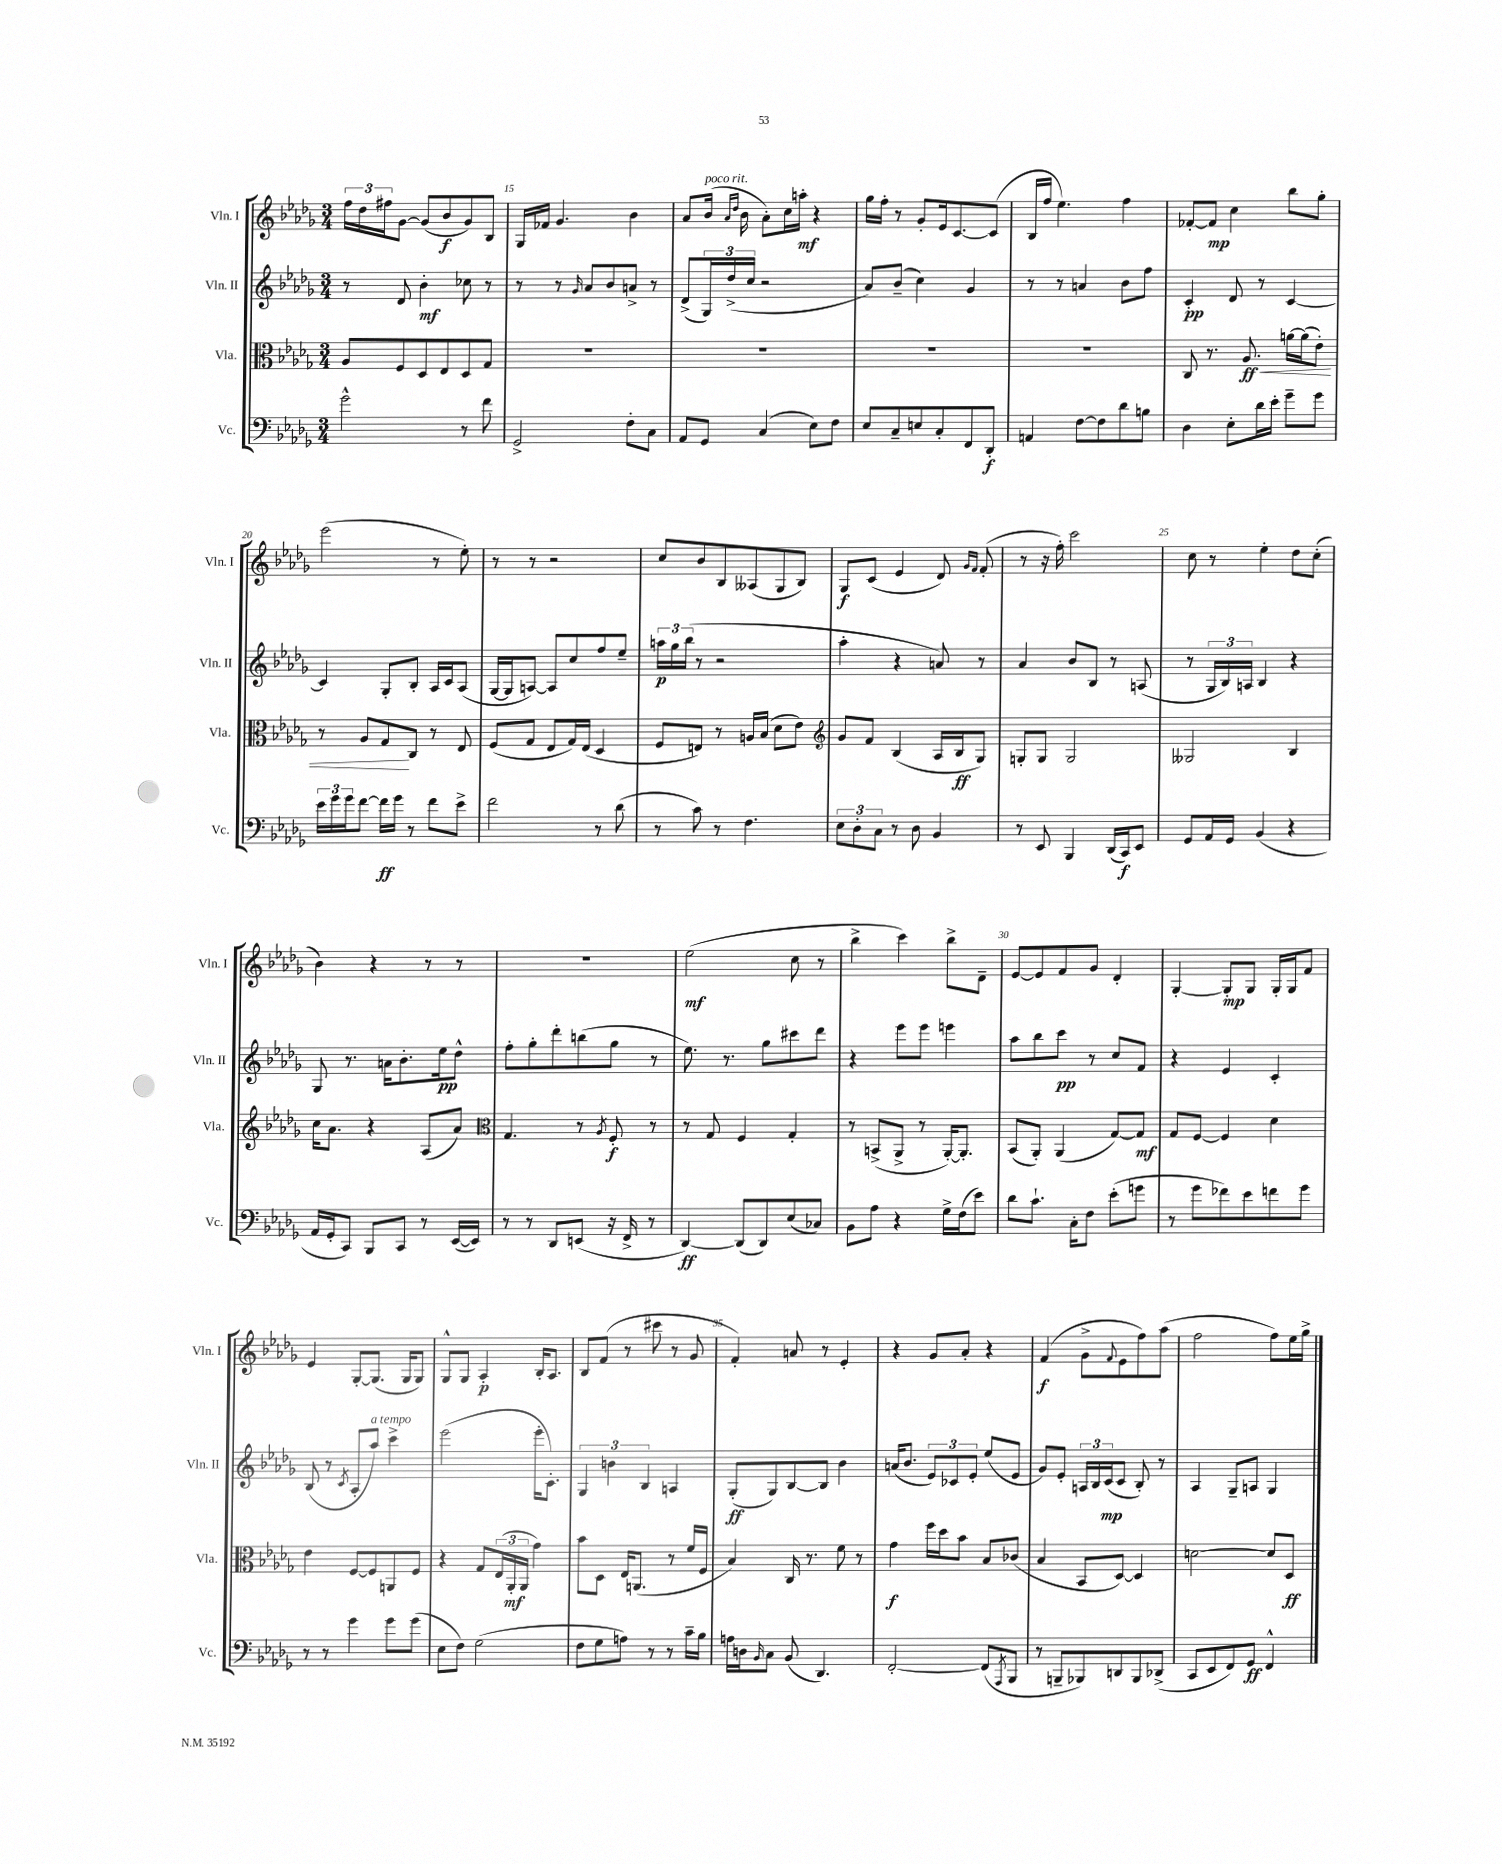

**kern	**dynam	**kern	**dynam	**kern	**dynam	**kern	**dynam
*part4	*part4	*part3	*part3	*part2	*part2	*part1	*part1
*staff4	*staff4	*staff3	*staff3	*staff2	*staff2	*staff1	*staff1
*I"Vc.	*	*I"Vla.	*	*I"Vln. II	*	*I"Vln. I	*
*I'Vc.	*	*I'Vla.	*	*I'Vln. II	*	*I'Vln. I	*
*clefF4	*	*clefC3	*	*clefG2	*	*clefG2	*
*k[b-e-a-d-g-]	*	*k[b-e-a-d-g-]	*	*k[b-e-a-d-g-]	*	*k[b-e-a-d-g-]	*
*M3/4	*	*M3/4	*	*M3/4	*	*M3/4	*
=14	=14	=14	=14	=14	=14	=14	=14
2g-^^\	.	8A-/L	.	8r	.	24ff\LL	.
.	.	.	.	.	.	24dd-\	.
.	.	.	.	.	.	24ff#X\J	.
.	.	8F/	.	8d-/	.	[8g-\J	.
.	.	8D-/	.	4b-'\	mf	(8g-/L]	.
.	.	8E-/	.	.	.	8b-/	f
8r	.	8D-/	.	8cc-X\	.	8g-/)	.
8f\	.	8G-/J	.	8r	.	8B-/J	.
=15	=15	=15	=15	=15	=15	=15	=15
2GG-^/	.	2.r	.	8r	.	16G-/LL	.
.	.	.	.	.	.	16f-X/JJ	.
.	.	.	.	8r	.	4.g-/	.
.	.	.	.	16qqg-/	.	.	.
.	.	.	.	8a-/L	.	.	.
.	.	.	.	8b-/	.	.	.
8F'\L	.	.	.	8an^/J	.	4b-\	.
8C\J	.	.	.	8r	.	.	.
=16	=16	=16	=16	=16	=16	=16	=16
8AA-/L	.	2.r	.	(8d-^/L	.	8a-/L	.
!	!	!	!	!	!	!LO:TX:a:i:t=poco rit.	!
8GG-/J	.	.	.	24G-/L)	.	(16b-/Jk	.
.	.	.	.	(24dd-^/	.	.	.
.	.	.	.	.	.	16qqa-/LL	.
.	.	.	.	.	.	16qqdd-/JJ	.
.	.	.	.	.	.	16b-\	.
.	.	.	.	24cc/JJ	.	.	.
(4C/	.	.	.	2r	.	8a-'\L)	.
.	.	.	.	.	.	16cc\L	.
.	.	.	.	.	.	16aan'\JJ	mf
8E-\L)	.	.	.	.	.	4r	.
8F\J	.	.	.	.	.	.	.
=17	=17	=17	=17	=17	=17	=17	=17
8E-/L	.	2.r	.	8a-/L)	.	16gg-\LL	.
.	.	.	.	.	.	16ff'\JJ	.
8C~/	.	.	.	(8b-~/J	.	8r	.
8En/	.	.	.	4cc\)	.	8g-'/L	.
8C'/	.	.	.	.	.	16e-/k	.
.	.	.	.	.	.	[8.c/	.
8FF/	.	.	.	4g-/	.	.	.
8DD-'/J	f	.	.	.	.	(8c/J]	.
=18	=18	=18	=18	=18	=18	=18	=18
4AAn/	.	2.r	.	8r	.	16B-/LL	.
.	.	.	.	.	.	16ff/JJ	.
.	.	.	.	8r	.	4.ee-\)	.
[8F\L	.	.	.	4an/	.	.	.
8F\]	.	.	.	.	.	.	.
8d-\	.	.	.	8b-\L	.	4ff\	.
8Bn\J	.	.	.	8ff\J	.	.	.
=19	=19	=19	=19	=19	=19	=19	=19
4D-\	.	8C/	.	4c'/	pp	[8f-X'/L	.
.	.	8.r	.	.	.	8f-/J]	mp
8E-'\L	.	.	.	8d-/	.	4cc\	.
!	!	!	!LO:HP:b	!	!	!	!
.	.	8.A-/	< ff	.	.	.	.
16d-\L	.	.	.	8r	.	.	.
16e-'\JJ	.	.	.	.	.	.	.
8g-~\L	.	[16an\LL	.	[4c/	.	8bb-\L	.
.	.	(16a\J]	.	.	.	.	.
8g-\J	.	8e-'\J)	.	.	.	8gg-'\J	.
!!LO:LB:g=z
=20	=20	=20	=20	=20	=20	=20	=20
24e-\LL	.	8r	.	4c/]	.	(2eee-\	.
24g-\	.	.	.	.	.	.	.
24g-\J	.	.	.	.	.	.	.
[8f\J	.	8A-/L	.	.	.	.	.
16f\LL]	ff	8G-/	.	8G-'/L	.	.	.
16g-\JJ	.	.	.	.	.	.	.
8r	.	8C/J	[	8B-'/J	.	.	.
8f\L	.	8r	.	16A-/LL	.	8r	.
.	.	.	.	16c/J	.	.	.
8e-^\J	.	8E-/	.	(8A-/J	.	8ee-'\)	.
=21	=21	=21	=21	=21	=21	=21	=21
2f\	.	(8F/L	.	[16G-/LL	.	8r	.
.	.	.	.	16G-/J]	.	.	.
.	.	8G-/J	.	[8An/J)	.	8r	.
.	.	8E-/L	.	8A/L]	.	2r	.
.	.	16G-/L)	.	8cc/	.	.	.
.	.	(16E-/JJ	.	.	.	.	.
8r	.	4D-/	.	8ff/	.	.	.
(8d-\	.	.	.	8ee-~/J	.	.	.
=22	=22	=22	=22	=22	=22	=22	=22
8r	.	8F/L	.	24aan\LL	p	8cc/L	.
.	.	.	.	24gg-\	.	.	.
.	.	.	.	(24bb-\JJ	.	.	.
8c\)	.	8En/J)	.	8r	.	8b-/	.
8r	.	8r	.	2r	.	8B-/	.
4.F\	.	16An/LL	.	.	.	(8A--X/	.
.	.	(16B-/JJ	.	.	.	.	.
.	.	8d-\L	.	.	.	8G-/	.
.	.	8e-\J)	.	.	.	8B-/J)	.
=23	=23	=23	=23	=23	=23	=23	=23
*	*	*clefG2	*	*	*	*	*
12E-\L	.	8g-/L	.	4aa-'\	.	8G-/L	f
12D-'\	.	.	.	.	.	.	.
.	.	8f/J	.	.	.	(8c/J	.
12C\J	.	.	.	.	.	.	.
8r	.	(4B-/	.	4r	.	4e-/	.
8D-\	.	.	.	.	.	.	.
4BB-/	.	16A-/LL	.	8an/)	.	8d-/)	.
.	.	16B-/J	ff	.	.	.	.
.	.	.	.	.	.	16qqg-/LL	.
.	.	.	.	.	.	16qqf/JJ	.
.	.	8G-/J)	.	8r	.	(8f'/	.
=24	=24	=24	=24	=24	=24	=24	=24
8r	.	8Gn'/L	.	4a-/	.	8r	.
8EE-/	.	8G/J	.	.	.	16r	.
.	.	.	.	.	.	16ff'\)	.
4BBB-/	.	2G/	.	8b-/L	.	2ccc\	.
.	.	.	.	8B-/J	.	.	.
(16DD-/LL	.	.	.	8r	.	.	.
16CC/J)	f	.	.	.	.	.	.
8EE-/J	.	.	.	(8An/	.	.	.
=25	=25	=25	=25	=25	=25	=25	=25
8GG-/L	.	2G--X/	.	8r	.	8cc\	.
16AA-/L	.	.	.	24G-/LL	.	8r	.
.	.	.	.	24B-/)	.	.	.
16GG-/JJ	.	.	.	.	.	.	.
.	.	.	.	24An/JJ	.	.	.
(4BB-/	.	.	.	4B-/	.	4ee-'\	.
4r	.	4B-/	.	4r	.	8dd-\L	.
.	.	.	.	.	.	(8cc'\J	.
!!LO:LB:g=z
=26	=26	=26	=26	=26	=26	=26	=26
16AA-/LL	.	16cc\KL	.	8G-/	.	4b-\)	.
16GG-'/J	.	8.a-\J	.	.	.	.	.
8CC/J)	.	.	.	8.r	.	.	.
8BBB-/L	.	4r	.	.	.	4r	.
.	.	.	.	16an\KL	.	.	.
8CC/J	.	.	.	8.b-'\	.	.	.
8r	.	(8A-/L	.	.	.	8r	.
.	.	.	.	16ee-\k	pp	.	.
([16EE-/LL	.	8a-/J)	.	8dd-^^\J	.	8r	.
16EE-/JJ])	.	.	.	.	.	.	.
=27	=27	=27	=27	=27	=27	=27	=27
*	*	*clefC3	*	*	*	*	*
8r	.	4.G-/	.	8ff'\L	.	2.r	.
8r	.	.	.	8gg-'\	.	.	.
8DD-/L	.	.	.	8ddd-'\	.	.	.
(8EEn/J	.	8r	.	(8bbn\	.	.	.
.	.	8qA-/	.	.	.	.	.
16r	.	8F'/	f	8gg-\J	.	.	.
16FF^/	.	.	.	.	.	.	.
8r	.	8r	.	8r	.	.	.
=28	=28	=28	=28	=28	=28	=28	=28
[4DD-/)	ff	8r	.	8.ee-\)	.	(2ee-\	mf
.	.	8G-/	.	.	.	.	.
.	.	.	.	8.r	.	.	.
(8DD-/L]	.	4F/	.	.	.	.	.
8DD-/)	.	.	.	8gg-\L	.	.	.
(8E-/	.	4G-'/	.	8ccc#X\	.	8cc\	.
8C-X/J)	.	.	.	8ddd-\J	.	8r	.
=29	=29	=29	=29	=29	=29	=29	=29
8BB-\L	.	8r	.	4r	.	4bb-^\	.
8A-\J	.	(8BBn^/L	.	.	.	.	.
4r	.	8AA-^/J	.	8eee-\L	.	4ccc\)	.
.	.	8r	.	8eee-\J	.	.	.
16G-^\LL	.	[16AA-'/KL)	.	4eeen\	.	8bb-^\L	.
(16F\J	.	8.AA-'/J]	.	.	.	.	.
8e-\J)	.	.	.	.	.	8d-~\J	.
=30	=30	=30	=30	=30	=30	=30	=30
8d-\L	.	(8BB-/L	.	8aa-\L	.	[8e-/L	.
8.c`\J	.	8AA-'/J)	.	8bb-\	.	8e-/]	.
.	.	(4AA-/	.	8ccc\J	pp	8f/	.
16C'\KL	.	.	.	.	.	.	.
8F\J	.	.	.	8r	.	8g-/J	.
(8e-'\L	.	[8G-/L)	.	8cc/L	.	4d-'/	.
8gn\J	.	8G-/J]	mf	8f/J	.	.	.
=31	=31	=31	=31	=31	=31	=31	=31
8r	.	8G-/L	.	4r	.	[4G-'/	.
8g-\L	.	[8F/J	.	.	.	.	.
8f-X\)	.	4F/]	.	4e-/	.	8G-'/L]	mp
8e-\	.	.	.	.	.	8G-/J	.
8fn\	.	4d-\	.	4c'/	.	16G-'/LL	.
.	.	.	.	.	.	16G-/J	.
8g-\J	.	.	.	.	.	8f/J	.
!!LO:LB:g=z
=32	=32	=32	=32	=32	=32	=32	=32
8r	.	4e-\	.	(8B-/	.	4e-/	.
8r	.	.	.	8r	.	.	.
.	.	.	.	8qc/	.	.	.
4g-\	.	[8F/L	.	8A-'/L	.	[8G-'/L	.
!	!	!	!	!LO:TX:a:i:t=a tempo	!	!	!
.	.	8F/]	.	8aa-/J)	.	(8.G-/J]	.
8g-\L	.	8AAn/	.	4ccc^\	.	.	.
.	.	.	.	.	.	16G-/KL	.
(8g-\J	.	8F/J	.	.	.	8G-/J)	.
=33	=33	=33	=33	=33	=33	=33	=33
8E-\L	.	4r	.	(2eee-\	.	8G-^^/L	.
8F\J)	.	.	.	.	.	8G-/J	.
(2G-\	.	8G-/L	.	.	.	4A-'/	p
.	.	(24E-/L	.	.	.	.	.
.	.	24AA-'/	mf	.	.	.	.
.	.	24AA-/JJ	.	.	.	.	.
.	.	4g-\)	.	16eee-'\KL	.	16B-'/KL	.
.	.	.	.	8.c'\J)	.	8.A-/J	.
=34	=34	=34	=34	=34	=34	=34	=34
8F\L	.	8b-\L	.	6G-/	.	8B-/L	.
8G-\	.	8D-\J	.	.	.	(8f/J	.
.	.	.	.	6bn\	.	.	.
8An\J)	.	16E-/KL	.	.	.	8r	.
.	.	(8.AAn/J	.	.	.	.	.
.	.	.	.	6B-/	.	.	.
8r	.	.	.	.	.	8ccc#X\	.
8r	.	8r	.	4An/	.	8r	.
16c~\LL	.	16f/LL	.	.	.	8g-/	.
16B-\JJ	.	16F/JJ	.	.	.	.	.
=35	=35	=35	=35	=35	=35	=35	=35
16An\LL	.	4B-/)	.	(8G-'/L	ff	4f'/)	.
16Dn\J	.	.	.	.	.	.	.
16qqBB-/	.	.	.	.	.	.	.
8C\J	.	.	.	8G-/)	.	.	.
(8BB-/	.	16C/	.	[8B-/	.	8an/	.
.	.	8.r	.	.	.	.	.
4.DD-/)	.	.	.	8B-/J]	.	8r	.
.	.	8f\	.	4b-\	.	4e-'/	.
.	.	8r	.	.	.	.	.
=36	=36	=36	=36	=36	=36	=36	=36
[2FF'/	.	4g-\	f	(16an/KL	.	4r	.
.	.	.	.	8.b-/J	.	.	.
.	.	16ff\LL	.	12e-/L)	.	8g-/L	.
.	.	16dd-\J	.	.	.	.	.
.	.	.	.	12c-X/	.	.	.
.	.	8b-\J	.	.	.	8a-'/J	.
.	.	.	.	12e-'/J	.	.	.
(8FF/L]	.	8B-/L	.	(8ee-/L	.	4r	.
8qAAA-/	.	.	.	.	.	.	.
8BBB-/J	.	(8c-X/J	.	8e-/J	.	.	.
=37	=37	=37	=37	=37	=37	=37	=37
8r	.	4B-/	.	8g-/L)	.	(4f/	f
8BBBn~/L	.	.	.	8e-'/J	.	.	.
8BBB-X/)	.	8BB-/L	.	24An/LL	.	8g-^\L	.
.	.	.	.	24B-/	.	.	.
.	.	.	.	(24c/J	mp	.	.
.	.	.	.	.	.	8qqf/	.
8DDn/	.	[8D-/J)	.	8c/J	.	8e-\	.
8BBB-/	.	4D-/]	.	8B-'/)	.	8ff\)	.
(8DD-X^/J	.	.	.	8r	.	(8aa-\J	.
=38	=38	=38	=38	=38	=38	=38	=38
8CC/L	.	[2dn\	.	4A-/	.	2ff\	.
8EE-/	.	.	.	.	.	.	.
8FF/)	.	.	.	8G-~/L	.	.	.
8GG-/J	ff	.	.	8An/J	.	.	.
4FF^^/	.	8d/L]	.	4G-/	.	8ff\L)	.
.	.	8D-/J	ff	.	.	16ee-\L	.
.	.	.	.	.	.	16gg-^\JJ	.
==	==	==	==	==	==	==	==
*-	*-	*-	*-	*-	*-	*-	*-
